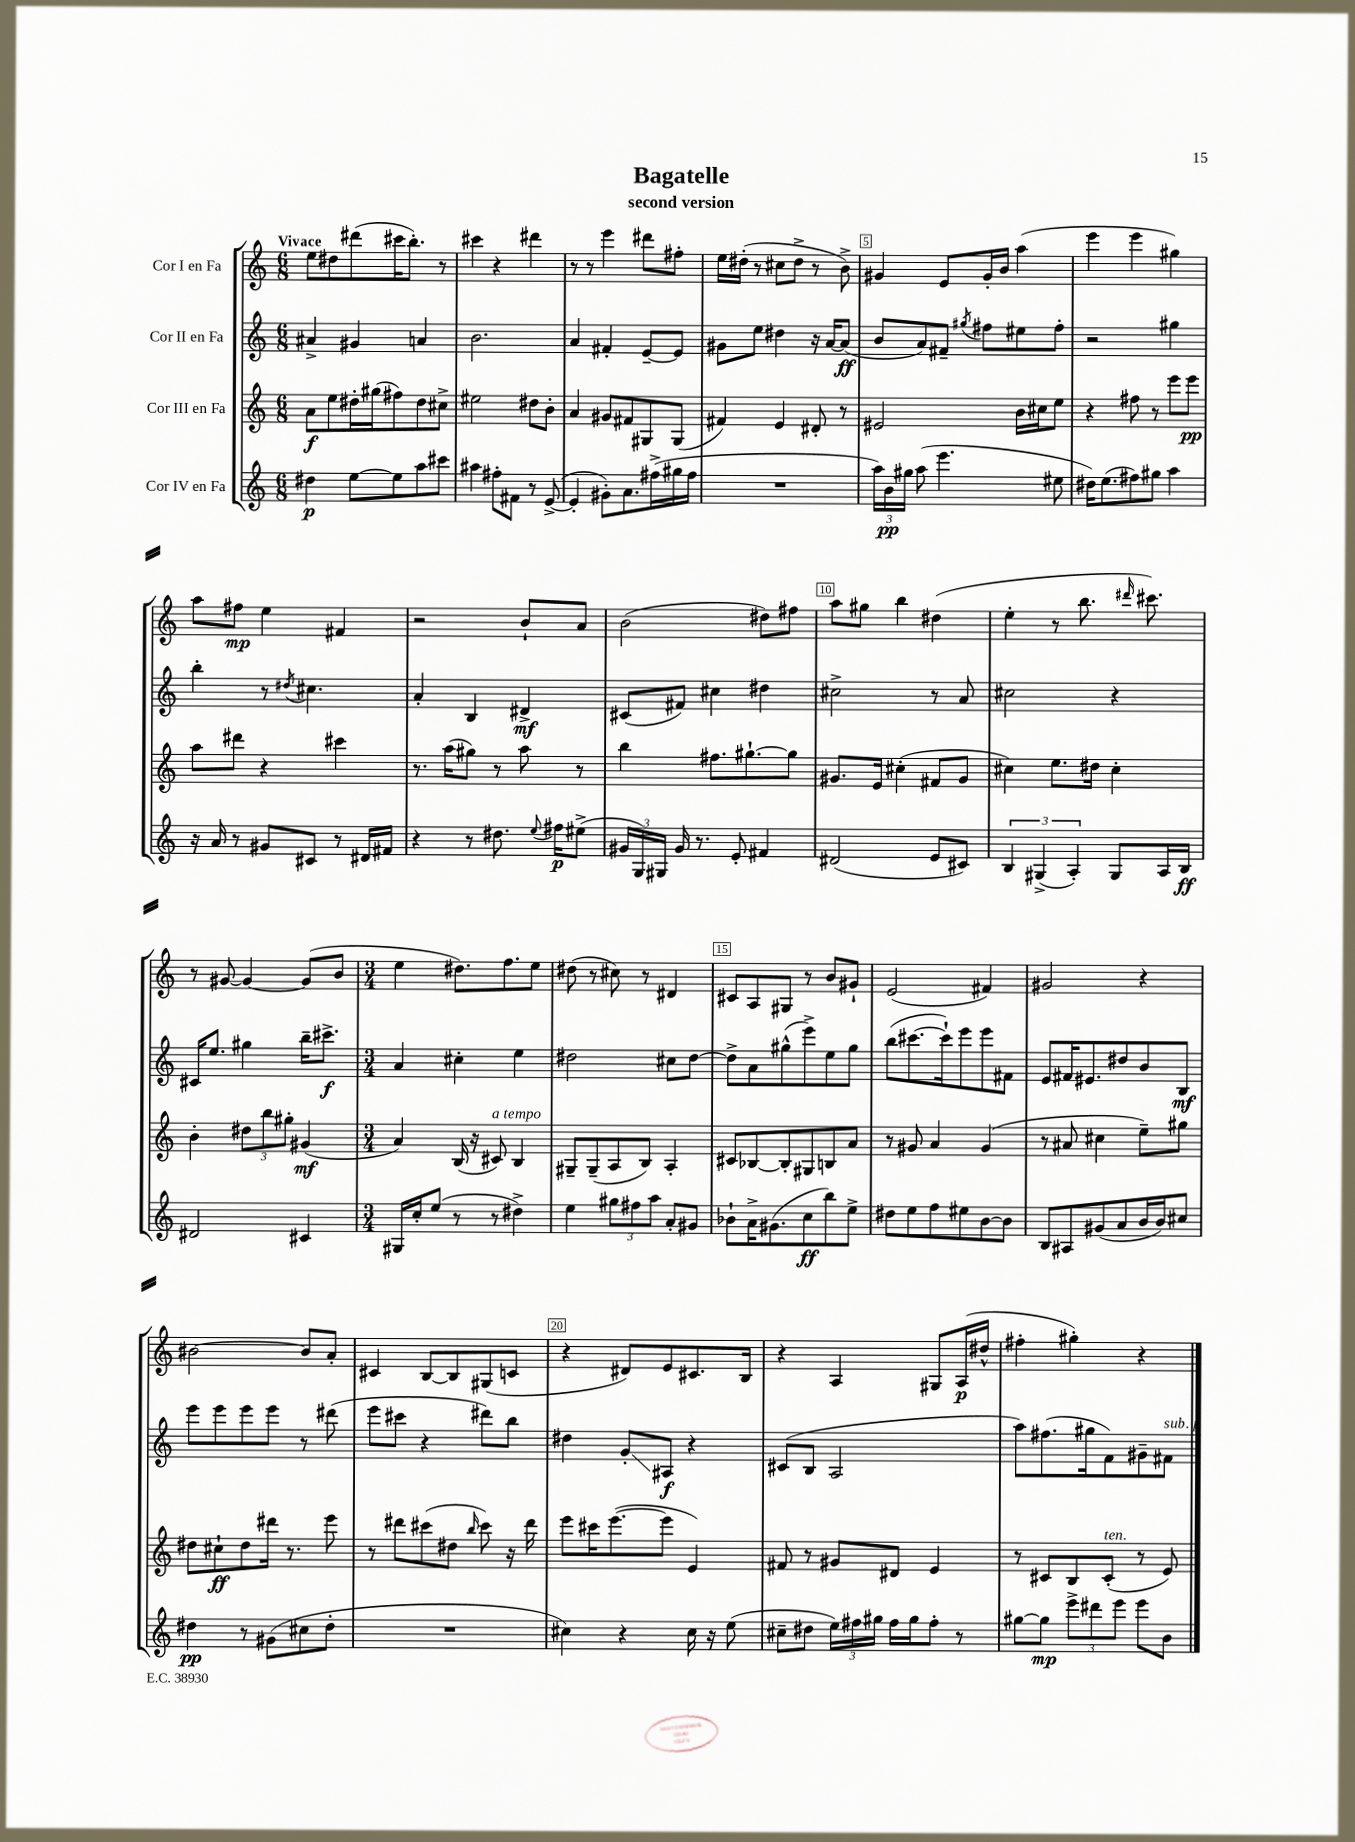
\header { title = "Bagatelle" subtitle = "second version" }
<<
\new StaffGroup <<
\new Staff = "s0" \with { instrumentName = "Cor I en Fa" } {
    \clef treble \key c \major \numericTimeSignature \time 6/8 \tempo "Vivace"
    \autoBeamOff e''8[ dis''8 dis'''8( cis'''16 b''8.]-.) r8 |
    cis'''4 r4 dis'''4 |
    r8 r8 e'''4 dis'''8[ fis''8]-. |
    e''16[ dis''16]-.( r8 cis''8[ dis''8]-> r8 b'8->) |
    gis'4 e'8[ gis'16-. b'16] a''4( |
    e'''4 e'''4 gis''4) |
    a''8[ fis''8]\mp e''4 fis'4 |
    r2 b'8[-! a'8] |
    b'2( dis''8[) fis''8] |
    a''8[ gis''8] b''4 dis''4( |
    e''4-. r8 b''8. \grace { dis'''16 } cis'''8.) |
    r8 gis'8~ gis'4~ gis'8[( b'8] |
    \numericTimeSignature \time 3/4 e''4 dis''8.[) f''8. e''8] |
    dis''8( r8 cis''8) r8 dis'4 |
    cis'8[ a8 gis8] r8 b'8[ gis'8]-! |
    e'2( fis'4) |
    gis'2 r4 |
    bis'2~ bis'8[ a'8]-. |
    cis'4 b8[~ b8 gis8( c'8] |
    r4 dis'8[) e'8 cis'8. b16] |
    r4 a4 gis8[ a16\p( dis''16]-^ |
    fis''4-. gis''4-.) r4 \bar "|." |
}
\new Staff = "s1" \with { instrumentName = "Cor II en Fa" } {
    \clef treble \key c \major \numericTimeSignature \time 6/8
    \autoBeamOff ais'4-> gis'4 a'4 |
    b'2. |
    a'4 fis'4-. e'8[~-- e'8] |
    gis'8[ e''8] dis''4 r16 a'16[~ a'8]\ff( |
    b'8[ a'8) fis'8]-- \acciaccatura { gis''8 } fis''8[ eis''8 fis''8]-. |
    r2 gis''4 |
    b''4-. r8 \acciaccatura { dis''8 } cis''4. |
    a'4-. b4 dis'4->\mf |
    cis'8[( fis'8]) cis''4 dis''4 |
    cis''2-> r8 a'8 |
    cis''2 r4 |
    cis'16[ e''8.] gis''4 b''16[-- cis'''8.]->\f |
    \numericTimeSignature \time 3/4 a'4 cis''4-. e''4 |
    dis''2 cis''8[ dis''8]~ |
    dis''8[-> a'8 gis''8-^( e'''8->) e''8 gis''8] |
    b''8[( cis'''8.~ cis'''16-!) e'''8 e'''8 fis'8] |
    e'8[ fis'16 eis'8. dis''8 b'8 b8]\mf |
    e'''8[ e'''8 e'''8 e'''8] r8 dis'''8( |
    e'''8[ cis'''8] r4 dis'''8[) b''8] |
    dis''4 g'8[-.\glissando ais8]\f r4 |
    cis'8[( b8] a2 |
    a''8[) fis''8.( gis''16 f'8) gis'8-- fis'8]^\markup { \italic "sub. p" } \bar "|." |
}
\new Staff = "s2" \with { instrumentName = "Cor III en Fa" } {
    \clef treble \key c \major \numericTimeSignature \time 6/8
    \autoBeamOff a'8[\f e''8 dis''16-. gis''16( fis''8) dis''8 cis''8]-> |
    eis''2 dis''8[ b'8]-. |
    a'4 gis'8[ fis'8 gis8 gis8]( |
    fis'4) e'4 dis'8-. r8 |
    eis'2 b'16[ cis''16 e''8] |
    r4 fis''8 r8 e'''8[ e'''8]\pp |
    a''8[ dis'''8] r4 cis'''4 |
    r8. a''16[( gis''8]) r8 a''8 r8 |
    b''4 fis''8.[ gis''8.~-! gis''8] |
    gis'8.[ e'16] cis''4-.( fis'8[ gis'8] |
    cis''4) e''8.[ dis''16] cis''4-. |
    b'4-. \tuplet 3/2 { dis''8[ b''8 gis''8]-. } gis'4\mf( |
    \numericTimeSignature \time 3/4 a'4) b16( r16 cis'8^\markup { \italic "a tempo" }) b4 |
    gis8[-- gis8--( a8 b8]) a4-. |
    cis'8[ bes8~ bes8-. gis8 b8 a'8] |
    r8 gis'8 a'4 gis'4( |
    r8 ais'8 cis''4 e''8[--) gis''8] |
    dis''8[ cis''8-!\ff dis''8 dis'''16] r8. e'''8 |
    r8 dis'''8[ cis'''8( dis''8] \grace { b''16 } cis'''8) r16 dis'''16 |
    e'''8[ cis'''16 e'''8.~( e'''8] e'4) |
    fis'8 r8 gis'8[ dis'8] e'4 |
    r8 cis'8[ b8 cis'8]-.^\markup { \italic "ten." }( r8 e'8) \bar "|." |
}
\new Staff = "s3" \with { instrumentName = "Cor IV en Fa" } {
    \clef treble \key c \major \numericTimeSignature \time 6/8
    \autoBeamOff dis''4\p e''8[~ e''8 a''8 cis'''8] |
    ais''4 fis''8[-. fis'8] r8 e'8~->( |
    e'4-. gis'8[-.) a'8. fis''16->( gis''16 fis''16] |
    R2. |
    \tuplet 3/2 { a''16[) b'16\pp gis''16] } a''8( e'''4. eis''8 |
    dis''16[) e''8.( fis''8) gis''8] a''4 |
    r16 a'16 r8 gis'8[ cis'8] r8 dis'16[ fis'16] |
    r4 r8 dis''8. \appoggiatura { e''8 } fis''16[\p eis''8]->( |
    \tuplet 3/2 { gis'16[ g16) gis16] } gis'16 r8. e'8-. fis'4 |
    dis'2( e'8[ cis'8]) |
    \tuplet 3/2 { b4 gis4->( a4-.) } gis8[ a16 b16]\ff |
    dis'2 cis'4 |
    \numericTimeSignature \time 3/4 gis16[ c''16-. e''8]( r8 r8 dis''4->) |
    e''4 \tuplet 3/2 { gis''8[ fis''8 a''8] } a'8[-. gis'8] |
    bes'8[-! a'16-> gis'8.( c''8\ff b''8) e''8]-> |
    dis''8[ e''8 f''8 eis''8 b'8~ b'8] |
    b8[ ais8 gis'8( a'8 b'16 b'16) cis''8] |
    dis''4\pp r8 gis'8[( cis''8 dis''8]-. |
    R2. |
    cis''4) r4 cis''16 r16 e''8( |
    cis''8[-- dis''8] \tuplet 3/2 { e''16[) fis''16 gis''16] } fis''16[ gis''16 fis''8]-. r8 |
    gis''8[~ gis''8]\mp \tuplet 3/2 { e'''8[-> dis'''8 e'''8] } e'''8[ b'8] \bar "|." |
}
>>
>>
\layout { \context { \Score \override BarNumber.break-visibility = ##(#f #t #t) barNumberVisibility = #(every-nth-bar-number-visible 5) \override BarNumber.stencil = #(make-stencil-boxer 0.1 0.3 ly:text-interface::print) } }
